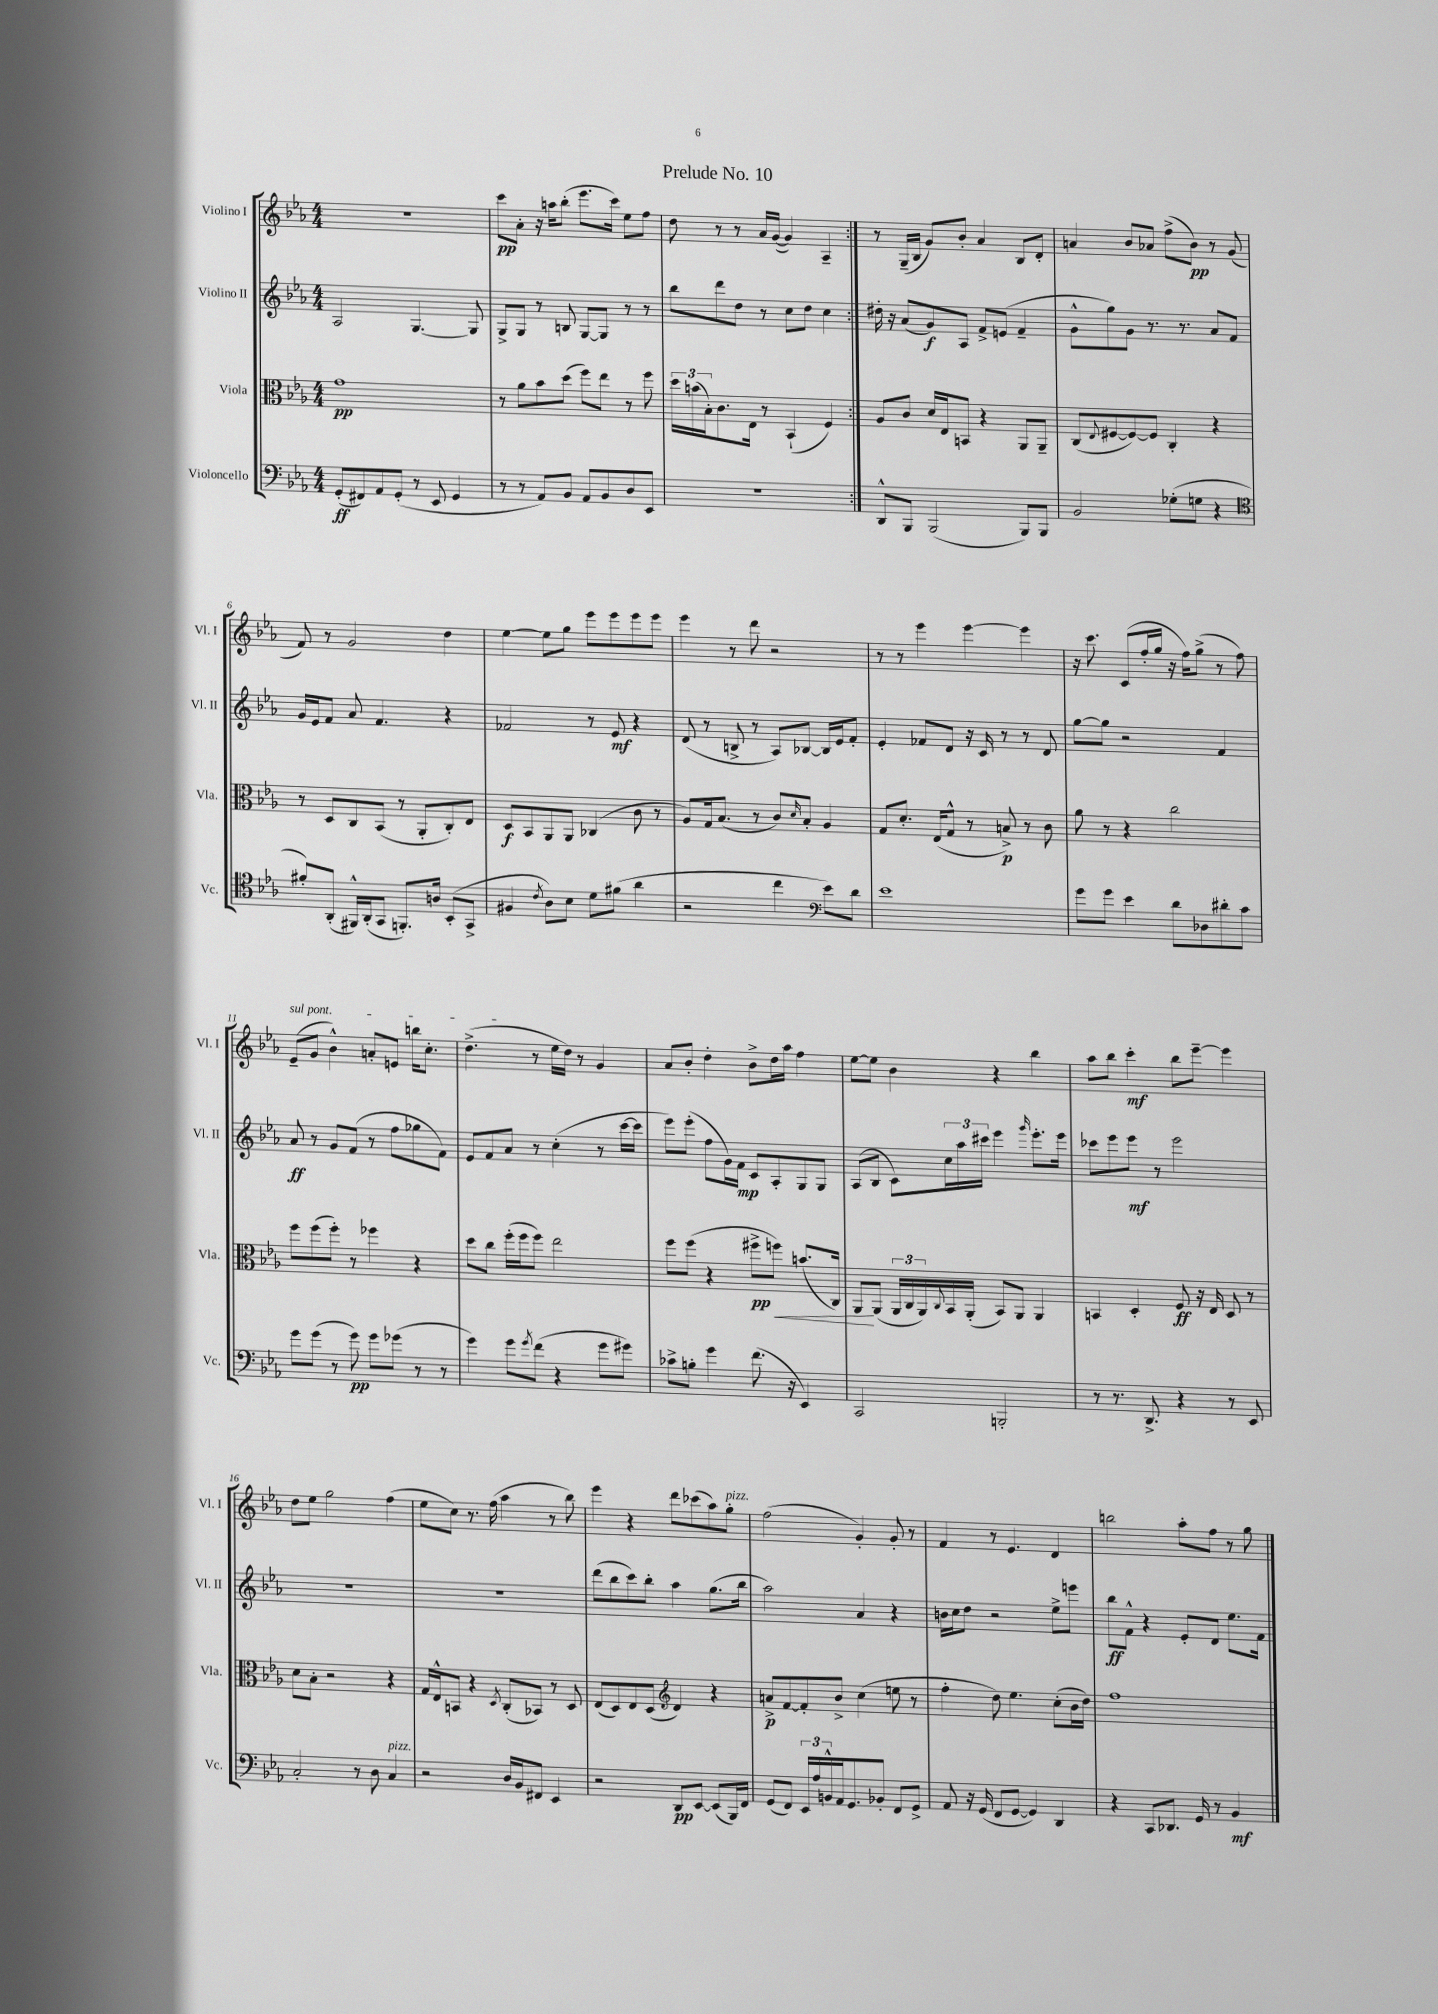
\header { title = "Prelude No. 10" }
<<
\new StaffGroup <<
\new Staff = "s0" \with { instrumentName = "Violino I" shortInstrumentName = "Vl. I" } {
    \clef treble \key ees \major \numericTimeSignature \time 4/4
    \repeat volta 2 { R1 |
    c'''8\pp aes'8-. r16 a''16 bes''8-.( ees'''8. c'''16) ees''8 f''8 |
    d''8 r8 r8 aes'16 g'16~( g'4) aes4-- | }
    r8 g16--( bes16 g'8) bes'8-. aes'4 bes8 d'8-. |
    a'4 bes'8 aes'8 f''8->( bes'8\pp) r8 g'8( |
    f'8) r8 g'2 d''4 |
    ees''4~ ees''8 g''8 ees'''8 ees'''8 ees'''8 ees'''8 |
    ees'''4 r8 d'''8 r2 |
    r8 r8 ees'''4 ees'''4~ ees'''4 |
    r16 c'''8. c'8( f''16-. g''16 r16 f''16) g''8->( r8 f''8) |
    \once \override TextSpanner.bound-details.left.text = \markup { \italic "sul pont." } ees'8--\startTextSpan( g'8 bes'4-^) a'8-. e'8 b''16 c''8.-. |
    d''4.->\stopTextSpan( r8 ees''16 d''16) r8 g'4 |
    aes'8 bes'8-. d''4-. bes'8-> d''16 aes''16 f''4 |
    ees''8~ ees''8 bes'4 r4 bes''4 |
    aes''8 bes''8 c'''4-.\mf bes''8 ees'''8~-- ees'''4 |
    d''8 ees''8 g''2 f''4( |
    ees''8 c''8) r8. f''16( aes''4 r8 bes''8) |
    ees'''4 r4 d'''8 ces'''8( aes''8) g''8-.^\markup { \italic "pizz." } |
    f''2( g'4-.) g'8-. r8 |
    f'4 r8 ees'4. d'4 |
    b''2 aes''8-. f''8 r8 g''8 \bar "|." |
}
\new Staff = "s1" \with { instrumentName = "Violino II" shortInstrumentName = "Vl. II" } {
    \clef treble \key ees \major \numericTimeSignature \time 4/4
    \repeat volta 2 { aes2 g4.~ g8 |
    g8-> g8 r8 b8 g8~ g8 r8 r8 |
    bes''8 d'''8 d''8 r8 c''8 d''8 c''4 | }
    dis''16-. r16 aes'8( g'8\f) aes8 f'8-> e'8( f'4-- |
    g'8-^ g''8) g'8 r8. r8. aes'8 f'8 |
    g'16 ees'16 f'8 aes'8 f'4. r4 |
    fes'2 r8 ees'8\mf r4 |
    d'8( r8 b8-> r8 aes8) bes8~ bes16 ees'16 f'8-. |
    ees'4-. fes'8 d'8 r16 c'16 r8 r8 d'8 |
    g''8~ g''8 r2 f'4 |
    aes'8\ff r8 g'8 f'8( r8 f''8 ges''8 f'8) |
    ees'8 f'8 aes'8 r8 c''4-.( r8 c'''16~ c'''16 |
    ees'''8) ees'''8-.( f''8 g'16) f'16\mp c'8 aes8-. g8 g8 |
    aes8( bes8 c'8) \tuplet 3/2 { c''16 aes''16 cis'''16 } ees'''4 \grace { g'''16 } ees'''8.-. ees'''16 |
    ces'''8 ees'''8 ees'''8\mf r8 ees'''2 |
    R1 |
    R1 |
    d'''8( bes''8 c'''8) bes''8-. aes''4 g''8.( bes''16 |
    aes''2) aes'4 r4 |
    b'16 c''16 d''8 r2 ees''8-> e'''8 |
    bes''8\ff f'8-^ r4 ees'8-. d'8 ees''8. f'16 \bar "|." |
}
\new Staff = "s2" \with { instrumentName = "Viola" shortInstrumentName = "Vla." } {
    \clef alto \key ees \major \numericTimeSignature \time 4/4
    \repeat volta 2 { g'1\pp |
    r8 aes'8 bes'8 d''8( f''8) ees''8 r8 f''8 |
    \tuplet 3/2 { d''16 b'16( bes16-.) } c'8. ees16 r8 bes,4-!( f4) | }
    aes8 c'8 d'16 ees16 b,8 r4 aes,8 aes,8-- |
    c8( \appoggiatura { ees8 } fis8~ fis8~) fis8 c4-. r4 |
    r8 d8 c8 bes,8( r8 aes,8-. c8-.) ees8 |
    d8\f bes,8 aes,8 aes,8 ces4( c'8 r8 |
    aes8) g16 bes8.( r8 c'8) \grace { d'16 } bes8-. aes4 |
    g8 d'8.-. ees16( g8-^ r8 b8->\p) r8 c'8 |
    aes'8 r8 r4 c''2 |
    f''8 f''8( f''8-.) r8 fes''4 r4 |
    d''8 c''8 f''16-.( f''16 f''8) ees''2 |
    f''8 f''8( r4 fis''8->\pp f''8\<) b'8.( c16) |
    aes,8\! aes,8( \tuplet 3/2 { aes,16 c16 aes,16) } \appoggiatura { c8 } bes,16 aes,16-.( bes,8) aes,8 aes,4 |
    b,4 d4-. f8\ff r16 ees16 d8 r8 |
    d'8 bes8-. r2 r4 |
    g16 ees16-^ b,8 r4 \acciaccatura { d8 } c8-.( bes,8) r8 d8 |
    ees8( d8) ees8 d8( \clef treble d'4) r4 |
    a'8->\p f'8~ f'8-. bes'8-> c''4( e''8 r8 |
    f''4-. d''8) ees''4. c''8-.( bes'16 d''16) |
    f''1 \bar "|." |
}
\new Staff = "s3" \with { instrumentName = "Violoncello" shortInstrumentName = "Vc." } {
    \clef bass \key ees \major \numericTimeSignature \time 4/4
    \repeat volta 2 { g,8-.\ff( fis,8) aes,8 g,8-.( r8 ees,8 g,4 |
    r8 r8 aes,8) bes,8 aes,8 bes,8 d8 ees,8 |
    r1 | }
    d,8-^ bes,,8 bes,,2( bes,,8) bes,,8 |
    bes,2 ges8-.( g8 r4 |
    \clef tenor fis'8-.) aes,8-.( fis,16-^) aes,16-.( g,8 f,8.-.) a16 bes,8-.( g,8-> |
    fis4 \acciaccatura { c'8 } aes8) bes8 d'8 fis'8( aes'4 |
    r2 c''4 \clef bass ees'8) d'8 |
    ees'1 |
    g'8 g'8 ees'4 d'8 des8 dis'8-. c'8 |
    g'8 g'8( r8 g'8\pp) g'8 ges'8( r8 r8 |
    g'4) g'8 \acciaccatura { g'8 } f'8( r4 g'8 gis'8) |
    ces'8-> b8-. g'4 f'8.( r16 ees,4) |
    c,2 b,,2-. |
    r8 r8. d,8.-> r4 r8 ees,8 |
    c2-. r8 d8 c4^\markup { \italic "pizz." } |
    r2 d16 bes,16 fis,8 ees,4 |
    r2 d,8\pp ees,8~ ees,8( bes,,16) f,16 |
    g,8( f,8) \tuplet 3/2 { ees,16 aes16 b,16-^ } aes,16 g,8. bes,8-. f,8 g,8-> |
    aes,8 r16 g,16( f,8 g,8~ g,4) d,4 |
    r4 c,8 des,8. g,16 r8 bes,4\mf \bar "|." |
}
>>
>>
